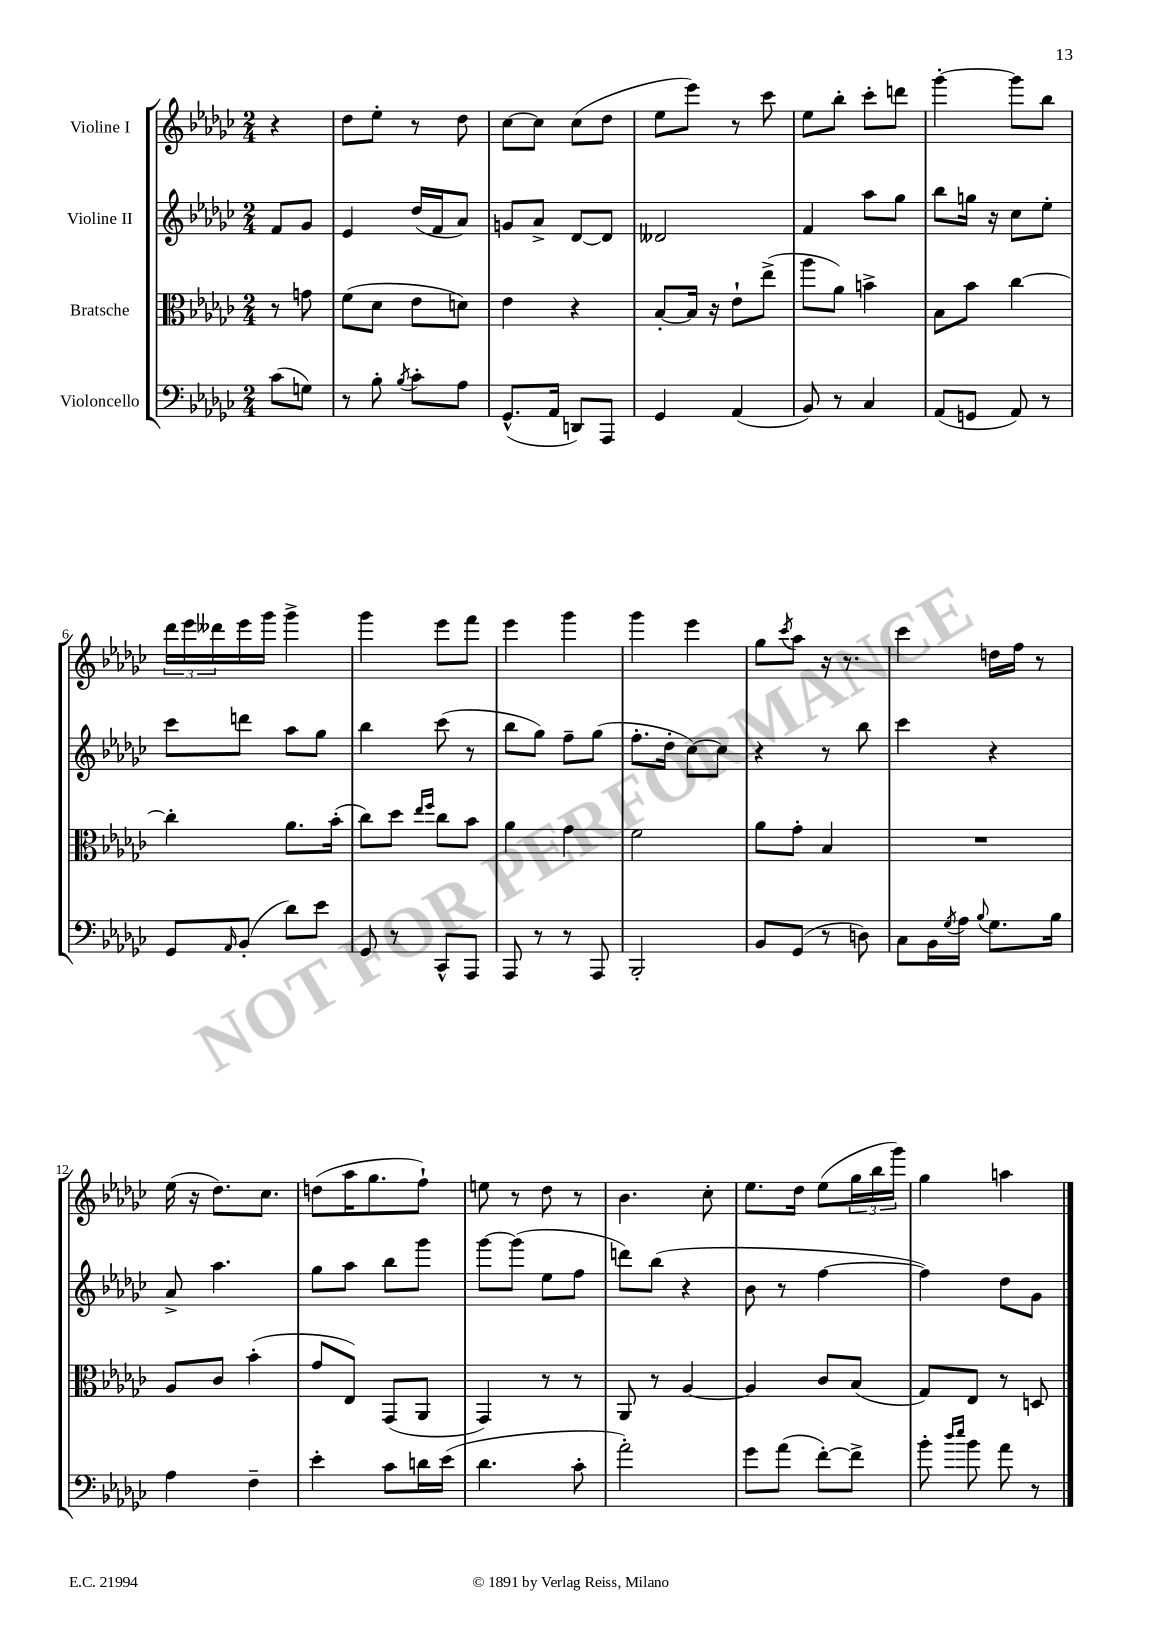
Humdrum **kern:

**kern	**kern	**kern	**kern
*part4	*part3	*part2	*part1
*staff4	*staff3	*staff2	*staff1
*I"Violoncello	*I"Bratsche	*I"Violine II	*I"Violine I
*clefF4	*clefC3	*clefG2	*clefG2
*k[b-e-a-d-g-c-]	*k[b-e-a-d-g-c-]	*k[b-e-a-d-g-c-]	*k[b-e-a-d-g-c-]
*M2/4	*M2/4	*M2/4	*M2/4
=	=	=	=
(8c-\L	8r	8f/L	4r
8Gn\J)	8gn\	8g-/J	.
=1	=1	=1	=1
8r	(8f\L	4e-/	8dd-\L
8B-'\	8d-\J	.	8ee-'\J
8qB-/	.	.	.
8c-'\L	8e-\L	(16dd-/LL	8r
.	.	16f/J	.
8A-\J	8dn\J)	8a-/J)	8dd-\
=2	=2	=2	=2
(8.GG-^^/L	4e-\	8gn/L	[8cc-\L
.	.	8a-^/J	8cc-\J]
16AA-/Jk	.	.	.
8DDn/L)	4r	[8d-/L	(8cc-\L
8AAA-/J	.	8d-/J]	8dd-\J
=3	=3	=3	=3
4GG-/	[8B-'/L	2d--X/	8ee-\L
.	16B-/Jk]	.	8eee-\J)
.	16r	.	.
(4AA-/	8e-`\L	.	8r
.	(8ee-^\J	.	8ccc-\
=4	=4	=4	=4
8BB-/)	8aa-\L	4f/	8ee-\L
8r	8a-\J)	.	8bb-'\J
4C-/	4bn^\	8aa-\L	8ccc-'\L
.	.	8gg-\J	8dddn\J
=5	=5	=5	=5
(8AA-/L	8B-\L	8bb-\L	[4ggg-'\
8GGn/J	8b-\J	16ggn\Jk	.
.	.	16r	.
8AA-/)	[4cc-\	8cc-\L	8ggg-\L]
8r	.	8ee-'\J	8bb-\J
!!LO:LB:g=z
=6	=6	=6	=6
8GG-/L	4cc-'\]	8ccc-\L	24ddd-\LL
.	.	.	24eee-\
.	.	.	24ddd--X\
16qqAA-/	.	.	.
(8BB-'/J	.	8dddn\J	16eee-\
.	.	.	16ggg-\JJ
8d-\L)	8.a-\L	8aa-\L	4ggg-^\
8e-\J	.	8gg-\J	.
.	(16b-'\Jk	.	.
=7	=7	=7	=7
8GG-/	8cc-\L)	4bb-\	4ggg-\
8r	8dd-\J	.	.
.	16qqee-/LL	.	.
.	16qqff/JJ	.	.
8CC-^^/L	8cc-\L	(8ccc-\	8eee-\L
8AAA-/J	8b-\J	8r	8fff\J
=8	=8	=8	=8
8AAA-/	4a-\	8bb-\L	4eee-\
8r	.	8gg-\J)	.
8r	4g-\	8ff~\L	4ggg-\
8AAA-/	.	(8gg-\J	.
=9	=9	=9	=9
2BBB-'/	2f\	8.ff'\L	4ggg-\
.	.	16dd-'\Jk	.
.	.	[8cc-\L)	4eee-\
.	.	8cc-\J]	.
=10	=10	=10	=10
8BB-/L	8a-\L	4r	8gg-\L
.	.	.	8qccc-/
(8GG-/J	8g-'\J	.	8aa-\J
8r	4B-/	8r	16r
.	.	.	8.r
8Dn\)	.	8bb-\	.
=11	=11	=11	=11
8C-\L	2r	4ccc-\	4ccc-\
16BB-\L	.	.	.
8qG-/	.	.	.
16A-\JJ	.	.	.
8qqB-/	.	.	.
8.G-\L	.	4r	16ddn\LL
.	.	.	16ff\JJ
.	.	.	8r
16B-\Jk	.	.	.
!!LO:LB:g=z
=12	=12	=12	=12
4A-\	8A-/L	8a-^/	(16ee-\
.	.	.	16r
.	8c-/J	4.aa-\	8.dd-\L)
4F~\	(4b-'\	.	.
.	.	.	8.cc-\J
=13	=13	=13	=13
4e-'\	8g-/L	8gg-\L	(8ddn\L
.	8E-/J)	8aa-\J	16aa-\K
.	.	.	8.gg-\
8c-\L	(8GG-/L	8bb-\L	.
16dn\L	8AA-/J	8ggg-\J	8ff`\J)
(16e-\JJ	.	.	.
=14	=14	=14	=14
4.d-\	4GG-/)	[8ggg-\L	8een\
.	.	(8ggg-\J]	8r
.	8r	8ee-\L	8dd-\
8c-'\	8r	8ff\J	8r
=15	=15	=15	=15
2a-'\)	8AA-/	8dddn\L)	4.b-\
.	8r	(8bb-\J	.
.	[4A-/	4r	.
.	.	.	8cc-'\
=16	=16	=16	=16
8g-\L	4A-/]	8b-\	8.ee-\L
(8a-\J	.	8r	.
.	.	.	16dd-\Jk
[8f'\L)	8c-/L	[4ff\	(8ee-\L
8f^\J]	(8B-/J	.	24gg-\L
.	.	.	24bb-\
.	.	.	24ggg-\JJ)
=17	=17	=17	=17
8b-'\	8G-/L)	4ff\])	4gg-\
16qqdd-/LL	.	.	.
16qqee-/JJ	.	.	.
8b-\	8E-/J	.	.
8a-\	8r	8dd-\L	4aan\
8r	8Dn/	8g-\J	.
==	==	==	==
*-	*-	*-	*-
